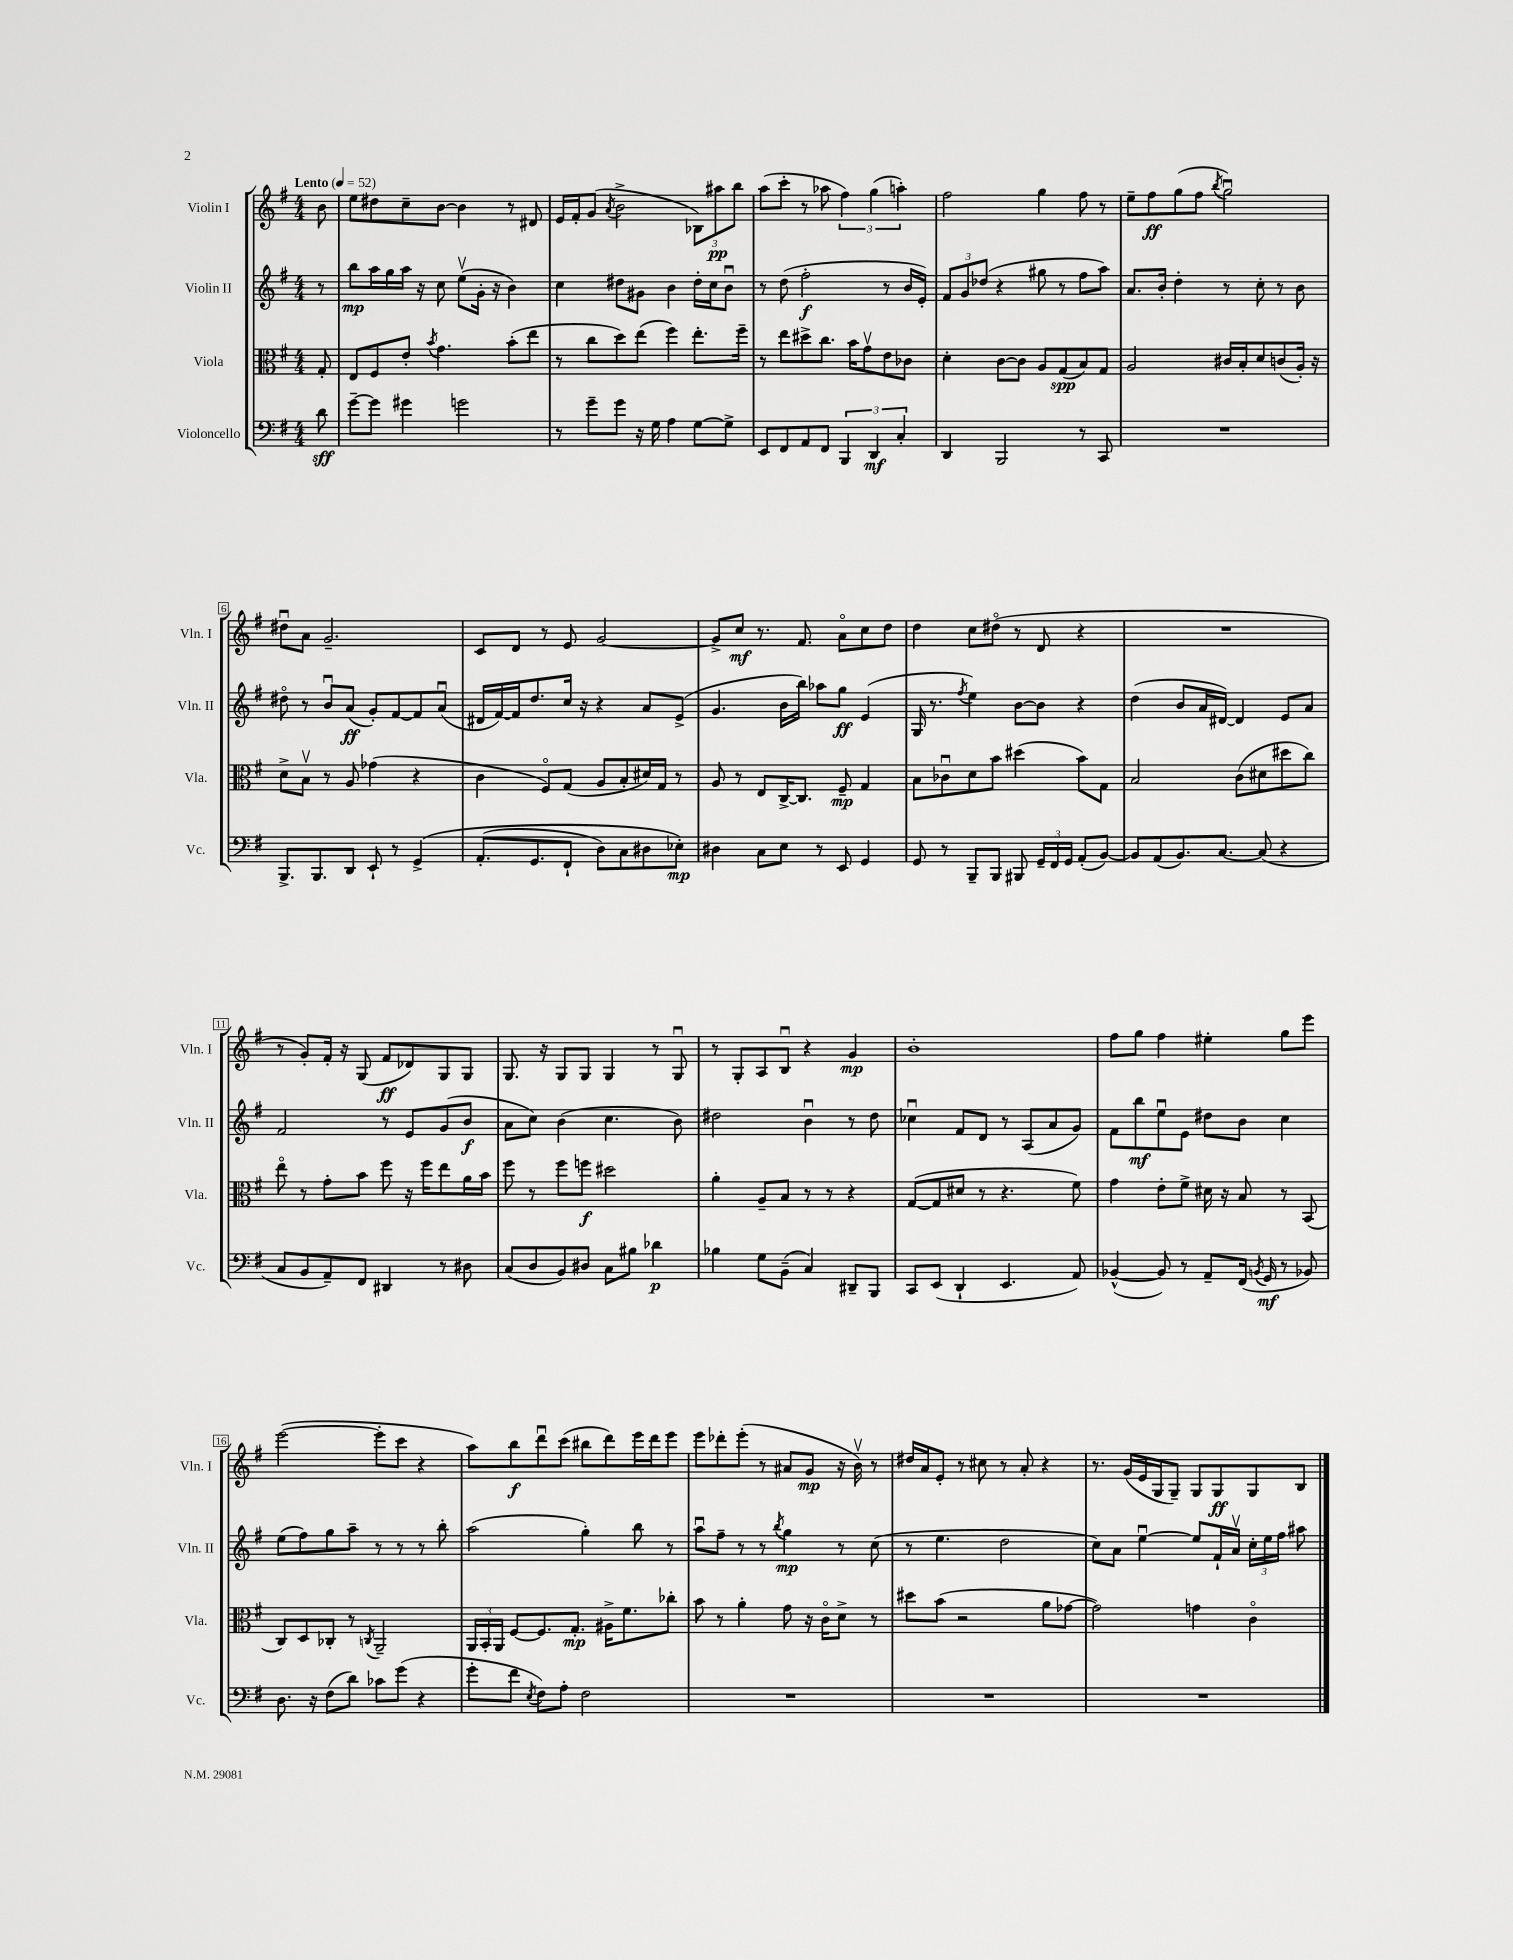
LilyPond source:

<<
\new StaffGroup <<
\new Staff = "s0" \with { instrumentName = "Violin I" shortInstrumentName = "Vln. I" } {
    \clef treble \key g \major \numericTimeSignature \time 4/4 \partial 8 \tempo "Lento" 4 = 52
    \autoBeamOff b'8 |
    e''8[ dis''8 c''8-- b'8]~ b'4 r8 dis'8 |
    e'16[ fis'16-. g'8]( \acciaccatura { a'8 } b'2-> \tuplet 3/2 { bes8[) ais''8\pp b''8] } |
    a''8[( c'''8]-. r8 aes''8 \tuplet 3/2 { fis''4) g''4( a''4-.) } |
    fis''2 g''4 fis''8 r8 |
    e''8[-- fis''8\ff g''8( fis''8] \acciaccatura { b''8 } g''2\downbow) |
    dis''8[\downbow a'8] g'2.-- |
    c'8[ d'8] r8 e'8 g'2~ |
    g'8[-> c''8]\mf r8. fis'8. a'8[\flageolet c''8 d''8] |
    d''4 c''8[ dis''8]\flageolet( r8 d'8 r4 |
    R1 |
    r8 g'8[-.) fis'16]-. r16 g8( fis'8[\ff des'8) g8 g8] |
    g8. r16 g8[ g8] g4 r8 g8\downbow |
    r8 g8[-. a8 b8]\downbow r4 g'4\mp |
    b'1-. |
    fis''8[ g''8] fis''4 eis''4-. g''8[ e'''8] |
    e'''2~( e'''8[-. c'''8] r4 |
    a''8[) b''8\f d'''8\downbow c'''8]( bis''8[ d'''8) e'''16 d'''16 e'''8] |
    e'''8[ des'''8-. e'''8]-.( r8 ais'8[ g'8]\mp r16 b'16\upbow) r8 |
    dis''16[ a'16 e'8]-. r8 cis''8 r8 a'8-. r4 |
    r8. g'16[( e'16 g16 g8]--) g8[ g8\ff g8 b8] \bar "|." |
}
\new Staff = "s1" \with { instrumentName = "Violin II" shortInstrumentName = "Vln. II" } {
    \clef treble \key g \major \numericTimeSignature \time 4/4 \partial 8
    \autoBeamOff r8 |
    b''8[\mp a''16 g''16 a''16] r16 c''8 e''8[\upbow( g'16]-. r16 b'4) |
    c''4 dis''8[ gis'8] b'4 dis''16[-. c''16 b'8]\downbow |
    r8 d''8( fis''2-.\f r8 b'16[ e'16]-.) |
    \tuplet 3/2 { fis'8[ g'8 des''8]( } r4 gis''8 r8 fis''8[ a''8]) |
    a'8.[ b'16]-. d''4-. r8 c''8-. r8 b'8 |
    dis''8\flageolet r8 b'8[\downbow a'8]\ff( g'8[-.) fis'8~ fis'8 a'8]\downbow( |
    dis'16[ fis'16~) fis'16 d''8. c''16] r16 r4 a'8[ e'8]->( |
    g'4. b'16[ b''16]) aes''8[ g''8]\ff e'4( |
    g16 r8. \acciaccatura { fis''8 } e''4) b'8[~ b'8] r4 |
    d''4( b'8[ a'16 dis'16]~) dis'4 e'8[ a'8] |
    fis'2 r8 e'8[ g'8( b'8]\f |
    a'8[ c''8]) b'4( c''4. b'8) |
    dis''2 b'4\downbow r8 dis''8 |
    ces''4\downbow fis'8[ d'8] r8 a8[( a'8 g'8]) |
    fis'8[ b''8\mf e''8\downbow e'8] dis''8[ b'8] c''4 |
    e''8[( fis''8) g''8 a''8]-- r8 r8 r8 b''8-. |
    a''2( g''4-.) b''8 r8 |
    a''8[\downbow fis''8]-- r8 r8 \acciaccatura { b''8 } g''4\mp r8 c''8( |
    r8 e''4. d''2 |
    c''8[) a'8] e''4~\downbow e''8[ fis'16-! a'16]\upbow \tuplet 3/2 { c''16[-. e''16 fis''16] } ais''8 \bar "|." |
}
\new Staff = "s2" \with { instrumentName = "Viola" shortInstrumentName = "Vla." } {
    \clef alto \key g \major \numericTimeSignature \time 4/4 \partial 8
    \autoBeamOff g8-. |
    e8[ fis8 e'8]-. \acciaccatura { b'8 } g'4. b'8[-.( e''8] |
    r8 c''8[ d''8) e''8]( fis''4) e''8.[-. fis''16]-- |
    r8 e''8[ dis''8-> c''8.] b'16[ g'8\upbow e'8 ces'8] |
    d'4-. c'8[~ c'8] a8[ g8\spp( b8) g8] |
    a2 cis'16[ b16-. d'8 c'8( a16]-.) r16 |
    d'8[-> b8]\upbow r8 a8 ges'4( r4 |
    c'4 fis8[\flageolet) g8]( a8[ b8-. dis'16) g16] r8 |
    a8 r8 e8[ c16~-> c8.] fis8--\mp g4 |
    b8[ ces'8\downbow d'8 b'8] dis''4( b'8[) g8] |
    b2 c'8[( dis'8 dis''8 c''8]) |
    e''8\flageolet r8 g'8[-. b'8] fis''8 r16 fis''16[ e''8 a'16 b'16] |
    fis''8 r8 fis''8[ f''8]\f dis''2 |
    a'4-. a8[-- b8] r8 r8 r4 |
    g8[~( g8 dis'8] r8 r4. fis'8) |
    g'4 e'8[-. fis'8]-> dis'16 r16 b8 r8 b,8( |
    c8[) d8 ces8]-. r8 \acciaccatura { c8 } a,2-- |
    \tuplet 3/2 { a,16[ b,16-. a,16] } fis8[~ fis8. g8.]-.\mp ais16[-> fis'8. ces''8]-. |
    b'8 r8 a'4-. g'8 r16 c'16[\flageolet d'8]-> r8 |
    dis''8[ b'8]( r2 a'8[ ges'8]~ |
    ges'2) g'4 c'4\flageolet \bar "|." |
}
\new Staff = "s3" \with { instrumentName = "Violoncello" shortInstrumentName = "Vc." } {
    \clef bass \key g \major \numericTimeSignature \time 4/4 \partial 8
    \autoBeamOff d'8\sff |
    g'8[~-- g'8] gis'4 g'2 |
    r8 g'8[-- g'8] r16 g16 a4 g8[~ g8]-> |
    e,8[ fis,8 a,8 fis,8] \tuplet 3/2 { b,,4 d,4\mf c4-. } |
    d,4 b,,2 r8 c,8 |
    R1 |
    b,,8.[-> b,,8. d,8] e,8-! r8 g,4->\( |
    a,8.[-.( g,8. fis,8]-! d8[) c8 dis8 ees8]-.\mp\) |
    dis4 c8[ e8] r8 e,8 g,4 |
    g,8 r8 b,,8[-- b,,8] bis,,8 \tuplet 3/2 { g,16[-- fis,16 g,16] } a,8[-.( b,8]~) |
    b,8[ a,8( b,8.) c8.]~ c8( r4 |
    c8[ b,8 a,8--) fis,8] dis,4 r8 dis8 |
    c8[( d8 b,8) dis8] c8[ bis8] des'4\p |
    bes4 g8[ b,8]--( c4) dis,8[-- b,,8] |
    c,8[ e,8]( d,4-! e,4. a,8) |
    bes,4~-^( bes,8) r8 a,8[-- fis,16]( \acciaccatura { b,8 } g,16\mf r8 bes,8) |
    d8. r16 fis8[( d'8]) ces'8[ g'8]( r4 |
    g'8[-. fis'8] \acciaccatura { e8 } fis8[) a8]-. fis2 |
    R1 |
    R1 |
    R1 \bar "|." |
}
>>
>>
\layout { \context { \Score \override BarNumber.stencil = #(make-stencil-boxer 0.1 0.3 ly:text-interface::print) } }
